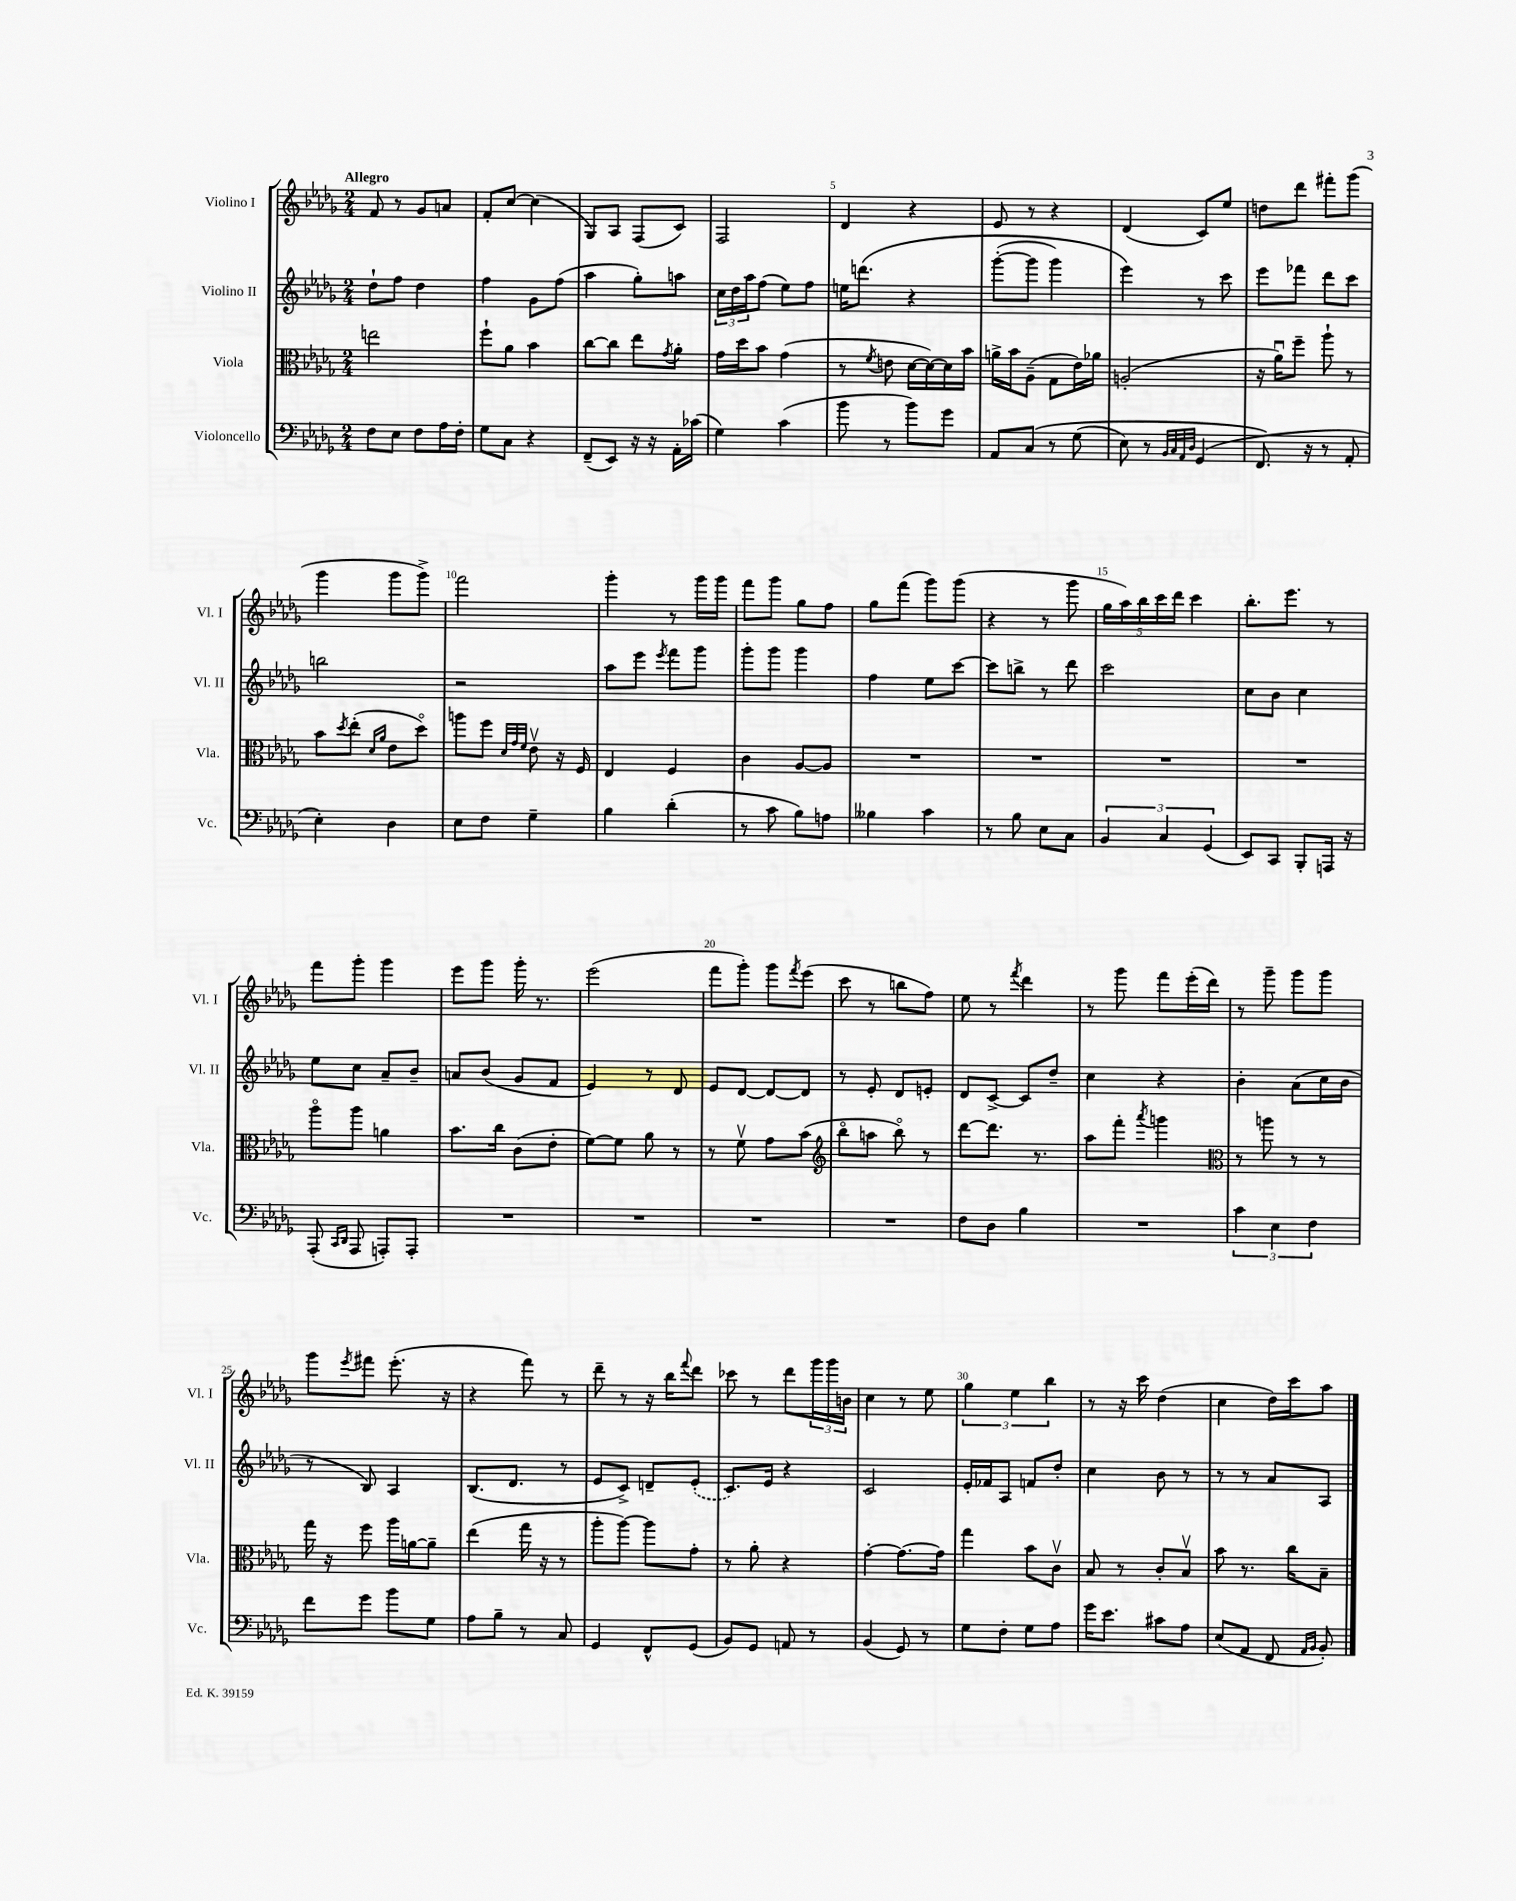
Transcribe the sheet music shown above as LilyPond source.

<<
\new StaffGroup <<
\new Staff = "s0" \with { instrumentName = "Violino I" shortInstrumentName = "Vl. I" } {
    \clef treble \key des \major \numericTimeSignature \time 2/4 \tempo "Allegro"
    f'8 r8 ges'8 a'8 |
    f'8-. c''8~ c''4( |
    ges8) aes8 f8( c'8) |
    f2 |
    des'4 r4 |
    ees'8 r8 r4 |
    des'4( c'8) ees''8 |
    d''8 des'''8 fis'''8-. ges'''8( |
    ges'''4 ges'''8 ges'''8->) |
    f'''2 |
    ges'''4-. r8 ges'''16 ges'''16 |
    f'''8 ges'''8 ges''8 f''8 |
    ges''8 f'''8( ges'''8) ges'''8( |
    r4 r8 ges'''8 |
    \tuplet 5/4 { ges''16 aes''16) bes''16 c'''16 des'''16 } c'''4 |
    bes''8.-. ees'''8. r8 |
    f'''8 ges'''8-. ges'''4 |
    ees'''8 ges'''8 ges'''16-. r8. |
    ees'''2( |
    f'''8 ges'''8-.) ges'''8 \acciaccatura { f'''8 } ees'''8( |
    c'''8 r8 b''8 f''8) |
    ees''8 r8 \acciaccatura { f'''8 } des'''4 |
    r8 ges'''8 f'''8 ees'''16-.( des'''16) |
    r8 ges'''8-- ges'''8 ges'''8 |
    ges'''8 \acciaccatura { ees'''8 } fis'''8 ees'''8.-.( r16 |
    r4 f'''8) r8 |
    des'''8-- r8 r16 bes''16 \appoggiatura { f'''8 } des'''8 |
    ces'''8 r8 des'''8 \tuplet 3/2 { ges'''16 ges'''16 b'16 } |
    c''4 r8 ees''8 |
    \tuplet 3/2 { ges''4 ees''4 bes''4 } |
    r8 r16 c'''16 des''4( |
    c''4 des''16) c'''16 aes''8 \bar "|." |
}
\new Staff = "s1" \with { instrumentName = "Violino II" shortInstrumentName = "Vl. II" } {
    \clef treble \key des \major \numericTimeSignature \time 2/4
    des''8-! f''8 des''4 |
    f''4 ges'8 f''8( |
    aes''4 ges''8-.) a''8 |
    \tuplet 3/2 { c''16 des''16 aes''16 } f''8( ees''8) f''8 |
    e''16 d'''8.\( r4 |
    ges'''8~-.( ges'''8 ges'''4) |
    ees'''4\) r8 c'''8 |
    ees'''8 fes'''8 des'''8 c'''8 |
    b''2 |
    r2 |
    aes''8 ees'''8 \acciaccatura { ees'''8 } f'''8 ges'''8 |
    ges'''8-. ges'''8 ges'''4 |
    f''4 ees''8 c'''8~ |
    c'''8 b''8-> r8 des'''8 |
    c'''2 |
    c''8 bes'8 c''4 |
    ees''8 c''8 aes'8-- bes'8-- |
    a'8 bes'8( ges'8 f'8 |
    ees'4) r8 des'8 |
    ees'8 des'8~ des'8~ des'8 |
    r8 ees'8-. des'8 e'8-. |
    des'8 c'8~-> c'8 des''8-- |
    c''4 r4 |
    bes'4-. aes'8( c''16 bes'16 |
    r8 bes8) aes4 |
    bes8.( des'8. r8 |
    ees'8 c'8->) d'8-- \once \slurDashed ees'8-.( |
    c'8.) ees'16 r4 |
    c'2 |
    ees'16-. fes'16 aes8 f'8 des''8-. |
    c''4 bes'8 r8 |
    r8 r8 aes'8 aes8 \bar "|." |
}
\new Staff = "s2" \with { instrumentName = "Viola" shortInstrumentName = "Vla." } {
    \clef alto \key des \major \numericTimeSignature \time 2/4
    e''2 |
    f''8-! aes'8 bes'4 |
    c''8~ c''8 ees''8 \acciaccatura { ges'8 } aes'8-. |
    ges'16 des''16 bes'8 ges'4( |
    r8 \acciaccatura { f'8 } e'8 des'16~ des'16~) des'16 bes'16 |
    a'16-> bes'16 aes8--( ges8 ees'16) aes'16 |
    a2-.( |
    r16 aes'16\downbow) f''8-- aes''8-! r8 |
    bes'8 \acciaccatura { des''8 } ees''8-.( \grace { des'16 aes'16 } ees'8 des''8\flageolet) |
    a''8 f''8 \grace { des'32 ges'32 f'32 } ees'8\upbow r16 f16 |
    ees4 f4 |
    c'4 aes8~ aes8 |
    R2 |
    R2 |
    R2 |
    R2 |
    aes''8\flageolet aes''8 a'4 |
    bes'8. c''16 c'8( ees'8-. |
    f'8~) f'8 aes'8 r8 |
    r8 f'8\upbow ges'8 bes'8( |
    \clef treble bes''8\flageolet a''8 bes''8\flageolet) r8 |
    des'''8~ des'''8. r8. |
    aes''8 f'''8-. \acciaccatura { aes'''8 } g'''4 |
    \clef alto r8 a''8 r8 r8 |
    ges''16 r16 f''8 aes''16 a'16~ a'8-- |
    ees''4( ges''16 r16 r8 |
    aes''8-. aes''8~) aes''8 ges'8-. |
    r8 aes'8-. r4 |
    ges'4~-. ges'8.~ ges'16 |
    ges''4 bes'8 c'8\upbow |
    bes8 r8 c'8-. bes8\upbow |
    bes'8 r8. c''16 bes8-- \bar "|." |
}
\new Staff = "s3" \with { instrumentName = "Violoncello" shortInstrumentName = "Vc." } {
    \clef bass \key des \major \numericTimeSignature \time 2/4
    f8 ees8 f8 aes16 f16-. |
    ges8 c8 r4 |
    f,8--( ees,8) r16 r16 aes,16-. ces'16( |
    ges4) c'4( |
    bes'8 r8 bes'8) ges'8 |
    aes,8 c8\( r8 ges8( |
    ees8) r8 \grace { bes,32 c32 aes,32 des32 } ges,4( |
    f,8.\) r16 r8 aes,8-. |
    ees4-.) des4 |
    ees8 f8 ges4-- |
    bes4 des'4-.( |
    r8 c'8 bes8) a8 |
    beses4 c'4 |
    r8 bes8 ees8 c8 |
    \tuplet 3/2 { bes,4 c4 ges,4( } |
    ees,8) c,8 bes,,8-. a,,16 r16 |
    aes,,8-.( \grace { c,16 des,16 } aes,,8 a,,8-.) a,,8-. |
    R2 |
    R2 |
    R2 |
    R2 |
    f8 des8 bes4 |
    R2 |
    \tuplet 3/2 { c'4 ees4 f4 } |
    f'8 ges'8 bes'8 ges8 |
    aes8 bes8-- r8 c8 |
    ges,4 f,8-^ ges,8( |
    bes,8) ges,8 a,8 r8 |
    bes,4( ges,8) r8 |
    ges8 f8-. ges8 aes8 |
    ges'16 ees'8. cis'8 aes8 |
    ees8( aes,8 f,8 \grace { aes,16 bes,16 } bes,8-.) \bar "|." |
}
>>
>>
\layout { \context { \Score \override BarNumber.break-visibility = ##(#f #t #t) barNumberVisibility = #(every-nth-bar-number-visible 5) } }
